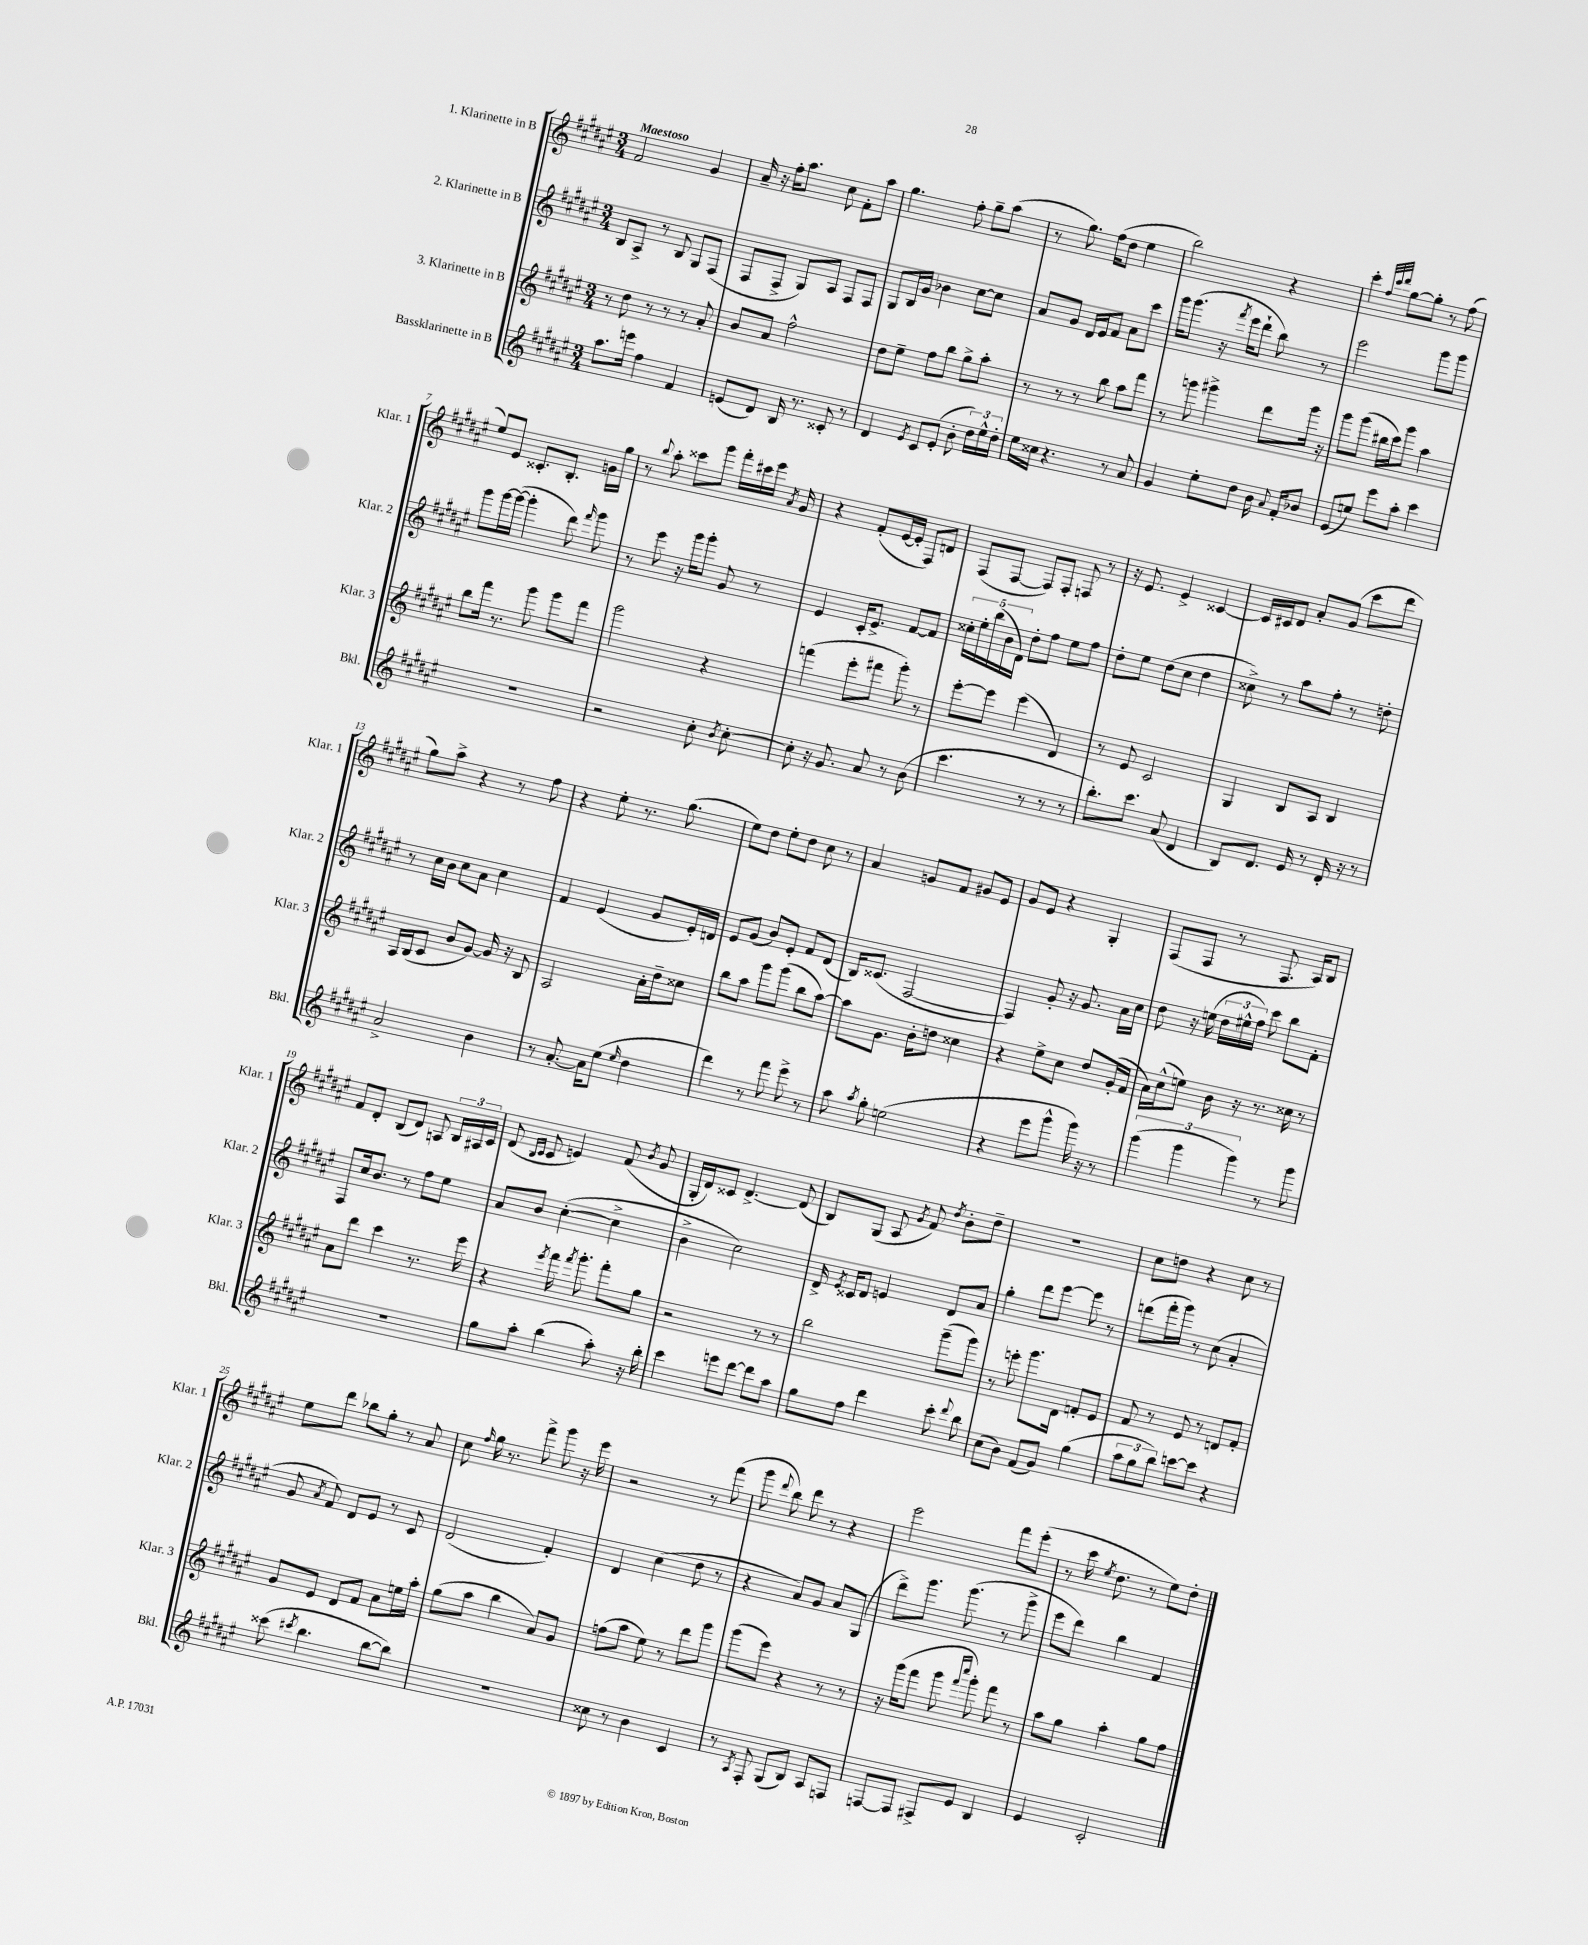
<<
\new StaffGroup <<
\new Staff = "s0" \with { instrumentName = "1. Klarinette in B" shortInstrumentName = "Klar. 1" } {
    \clef treble \key fis \major \numericTimeSignature \time 3/4 \tempo "Maestoso"
    \autoBeamOff fis'2 gis'4 |
    ais'16-- r16 fis''16[-. ais''8.] cis''8 fis'8[-. ais''8] |
    gis''4. fis''8-. gis''8[-- ais''8]( |
    r8 gis''8.) fis''16[( dis''8] eis''4 |
    b''2) r4 |
    cis'''4-. \grace { fis''32[ cis'''32 dis'''32] } gis''8[~ gis''8]-. r8 fis''8( |
    eis''8[) eis'8] cisis'8.[-. b8.]-. g'16[ gis''16] |
    r8 \appoggiatura { b''8 } ais''8-. cisis'''8[ gis'''8] fis'''16[-. cis'''16 eis'''16] \acciaccatura { ais'8 } gis'16 |
    r4 fis'8[-.( eis'16~ eis'16]-. fis8[) d'8] |
    fis8[( fis8]~ fis8[) fis8]-. f8 r8 |
    r16 eis'8. eis'4-> cisis'4~ |
    cisis'16[ cis'16 dis'8] ais'8[-. gis'8]( cis'''8[ dis'''8] |
    gis''8[) ais''8]-> r4 r8 fis''8 |
    r4 eis''8-. r8. gis''8.( |
    eis''8[) dis''8] eis''8[-. dis''8] cis''8 r8 |
    ais'4 g'8[ fis'8] gis'8[ eis'8] |
    gis'8[ eis'8] r4 gis4-. |
    fis8[( fis8] r8 fis8. ais16[) b8] |
    fis'8[ dis'8]-. b8[( dis'8]) a8 \tuplet 3/2 { b16[ ais16 cis'16] } |
    dis'8( \grace { b16[ cis'16] } cis'8 e'4) fis'8( \acciaccatura { b'8 } gis'8 |
    gis16[-. dis'16) cisis'8] dis'4.~-> dis'8( |
    b8[) gis8]( ais8 \acciaccatura { gis'8 } fis'8) \acciaccatura { dis''8 } b'8[-. dis''8]-- |
    R2. |
    cis''8[ d''8] r4 cis''8 r8 |
    eis''8[ dis'''8] bes''8[ gis''8]-. r8 ais'8 |
    cis''8 \grace { fis''16 } gis''16 r8. fis'''8-> gis'''8 r16 eis'''16 |
    r2 r8 fis'''8( |
    gis'''8 \appoggiatura { dis'''8 } b''8) dis'''8 r8 r4 |
    eis'''2 fis'''8[ eis'''8]-.( |
    r8 cis'''16 \acciaccatura { eis''8 } dis''8. r8 eis''8[) dis''8]-. \bar "|." |
}
\new Staff = "s1" \with { instrumentName = "2. Klarinette in B" shortInstrumentName = "Klar. 2" } {
    \clef treble \key fis \major \numericTimeSignature \time 3/4
    \autoBeamOff b8[ ais8]-> r8 b8 gis8[ fis8]( |
    fis8[ fis8]-> gis8[) ais8] fis8[ fis8] |
    gis8[ b16 gis'16] bes'4 cis''8[~ cis''8] |
    ais'8[ gis'8] dis'16[ eis'16 fis'8] ais'8[ cis'''8] |
    gis'''16[ gis'''8.]( r16 \acciaccatura { fis'''8 } eis'''16[ dis'''8]-! b''8) r8 |
    eis'''2 gis'''8[ gis'''8] |
    gis'''8[ gis'''16~ gis'''16]~( gis'''4-. dis'''8) \grace { fis'''16 } gis'''8 |
    r8 eis'''8 r16 gis'''16[ gis'''8]-. gis'8 r8 |
    eis'4 cis'16[-. eis'8.]-> fis'8[~ fis'8] |
    \tuplet 5/4 { cisis''16[-. eis''16-. b''16( b'16 dis'16]) } dis''8[-. fis''8] eis''8[ fis''8] |
    dis''8[-. eis''8] dis''8[( cis''8] dis''4 |
    cisis''8->) r8 ais''8[ fis''8]-. r8 d''8-. |
    r8 cis''16[ b'16] cis''8[ ais'8] cis''4 |
    fis'4 eis'4( gis'8[ eis'16-.) d'16] |
    eis'8[ gis'8]( b'8[) eis'8]-. fis'8[ dis'8]( |
    b16[) cisis'8.]( fis2~ |
    fis4) gis'8-. r16 gis'8. ais'16[ cis''16] |
    dis''8 r16 e''16( \tuplet 3/2 { dis''16[ eis''16-^ fis''16]) } cis'''8 b''8[ fis'8]-. |
    fis8[ cis''16 b'8.] r8 fis''8[ eis''8] |
    ais'8[ b'8] cis''4~-.( cis''4-> |
    b'4-> cis''2) |
    dis'16-> \acciaccatura { eis'8 } cisis'16[ dis'8] e'4 dis'8[ ais'8] |
    gis''4-. dis'''8[ eis'''8]~ eis'''8 r8 |
    d'''8[( fis'''16-. gis'''16]) r8 cis''8( ais'4-. |
    gis'8 \acciaccatura { ais'8 } fis'8) dis'8[ eis'8] r8 cis'8 |
    dis'2( fis'4-.) |
    dis'4 cis''4( dis''8 r8 |
    r4 ais'8[) gis'8] ais'8[ gis8]( |
    dis'''8[->) gis'''8.] gis'''8.( r8 gis'''8-> |
    eis'''8[ dis'''8]) b''4 fis'4 \bar "|." |
}
\new Staff = "s2" \with { instrumentName = "3. Klarinette in B" shortInstrumentName = "Klar. 3" } {
    \clef treble \key fis \major \numericTimeSignature \time 3/4
    \autoBeamOff r8 dis''8 r8 r8 r8 ais'8-. |
    b'8[ ais'8] fis''2-^ |
    dis''8[ eis''8]-- fis''8[ b''8] gis''8[-> ais''8]-. |
    r8 r8 r8 b''8 ais''8[ fis'''8] |
    r8 g'''8 gis'''4-> dis'''8[ gis'''16] r16 |
    gis'''8[ gis'''8]( bis''16[ cis'''16) gis'''8] ais''4 |
    b''8[ fis'''16] r8. gis'''8 gis'''8[ fis'''8] |
    gis'''2 r4 |
    f'''4( eis'''8[-. fis'''8] gis'''8-.) r8 |
    eis'''8[~-. eis'''8] eis'''4( dis'4) |
    r8 eis'8 cis'2 |
    gis4 b8[ ais8] b4 |
    ais16[ b16( cis'8] b'8[ gis'8]~) gis'16 r16 b8 |
    ais2 ais'16[-. dis''16-- cisis''8] |
    b''8[ ais''8] gis'''8[ gis'''8]( b''8[ ais''8]~) |
    ais''8[ gis'8.] b'16[-. d''8] cisis''4 |
    r4 eis''8[-> cis''8] dis''8[ gis'16-.( fis'16] |
    ais'16[) cis''16-^( e''8]) b'16 r16 r8. cisis''16 r8 |
    ais'8[ dis'''8] cis'''4 r8. eis'''16 |
    r4 \acciaccatura { eis'''8 } fis'''16 \acciaccatura { fis'''8 } gis'''8.-. fis'''8[-. gis''8] |
    r2 r8 r8 |
    b''2 gis'''8[--( gis'''8]) |
    r8 e'''8-. gis'''8.[ dis'16] f'8[-. eis'8] |
    fis'8 r8 eis'8 r8 d'8[ fis'8]-. |
    gis'8[ eis'8] dis'8[ fis'8] ais'8[ e''16 ais''16]-. |
    gis''8[( ais''8] b''4 ais'8[) gis'8] |
    f''8[( ais''8] eis''8) r8 dis'''8[ gis'''8] |
    gis'''8[( eis'''8]) r4 r8 r8 |
    r16 gis'''16[( fis'''8] gis'''8 \grace { fis'''16[ cis''''16] } gis'''8-.) fis'''8 r8 |
    ais''8[ gis''8] ais''4-. gis''8[ fis''8] \bar "|." |
}
\new Staff = "s3" \with { instrumentName = "Bassklarinette in B" shortInstrumentName = "Bkl." } {
    \clef treble \key fis \major \numericTimeSignature \time 3/4
    \autoBeamOff ais''8.[ e'''16] fis''4 fis'4 |
    e'8[( dis'8]) b16 r8. cisis'8-. r8 |
    dis'4 \acciaccatura { eis'8 } cis'8[ eis'8]-.( b'8-. \tuplet 3/2 { dis''16[) eis''16-^ dis''16]-. } |
    eis''16[ cisis''16] r4. r8 ais'8 |
    gis'4 eis''8[-. dis''8] b'16 \appoggiatura { ais'8 } fis'16[-. bes'8] |
    eis'8[( e''8]) eis'''8[ ais''8]-. cis'''4 |
    R2. |
    r2 cis''8-. \acciaccatura { b'8 } cis''8~-. |
    cis''8-. r16 gis'8. ais'8 r8 b'8( |
    cis'''4. r8 r8 r8 |
    b''8.[-.) cis'''8.] ais'8( dis'4 |
    b8[) dis'8.] eis'16 r8 dis'16-. r16 r8 |
    ais'2-> b'4 |
    r8 ais'8.~-. ais'16[ eis''8]( \grace { eis''16 } dis''4 |
    dis'''4) r8 fis'''8 eis'''8-> r8 |
    ais''8 \acciaccatura { ais''8 } gis''8-. e''2( |
    r4 eis'''8[ gis'''8]-^ gis'''16) r16 r8 |
    \tuplet 3/2 { gis'''4( gis'''4 gis'''4) } r8 gis'''8 |
    R2. |
    gis''8[ ais''8]-. b''4( ais''8-.) r16 b''16-. |
    cis'''4 e'''8[ dis'''8]~ dis'''8[ ais''8] |
    gis''8[ fis''8] dis'''4 cis'''8-. \appoggiatura { dis'''8 } b''8 |
    cis''8[( b'8]) fis'8[( gis'8]) gis''4( |
    \tuplet 3/2 { ais''8[ gis''8 b''8]) } c'''8[~ c'''8] r4 |
    cisis'''8( \acciaccatura { cis'''8 } b''4. b''8[~ b''8]) |
    R2. |
    cisis''8 r8 b'4 cis'4 |
    r8 \acciaccatura { ais8 } fis8-. gis8[( b8]) ais8[ f8] |
    f8[~ f8] fis8[-> eis'8] b4 |
    eis'4 cis'2-. \bar "|." |
}
>>
>>
